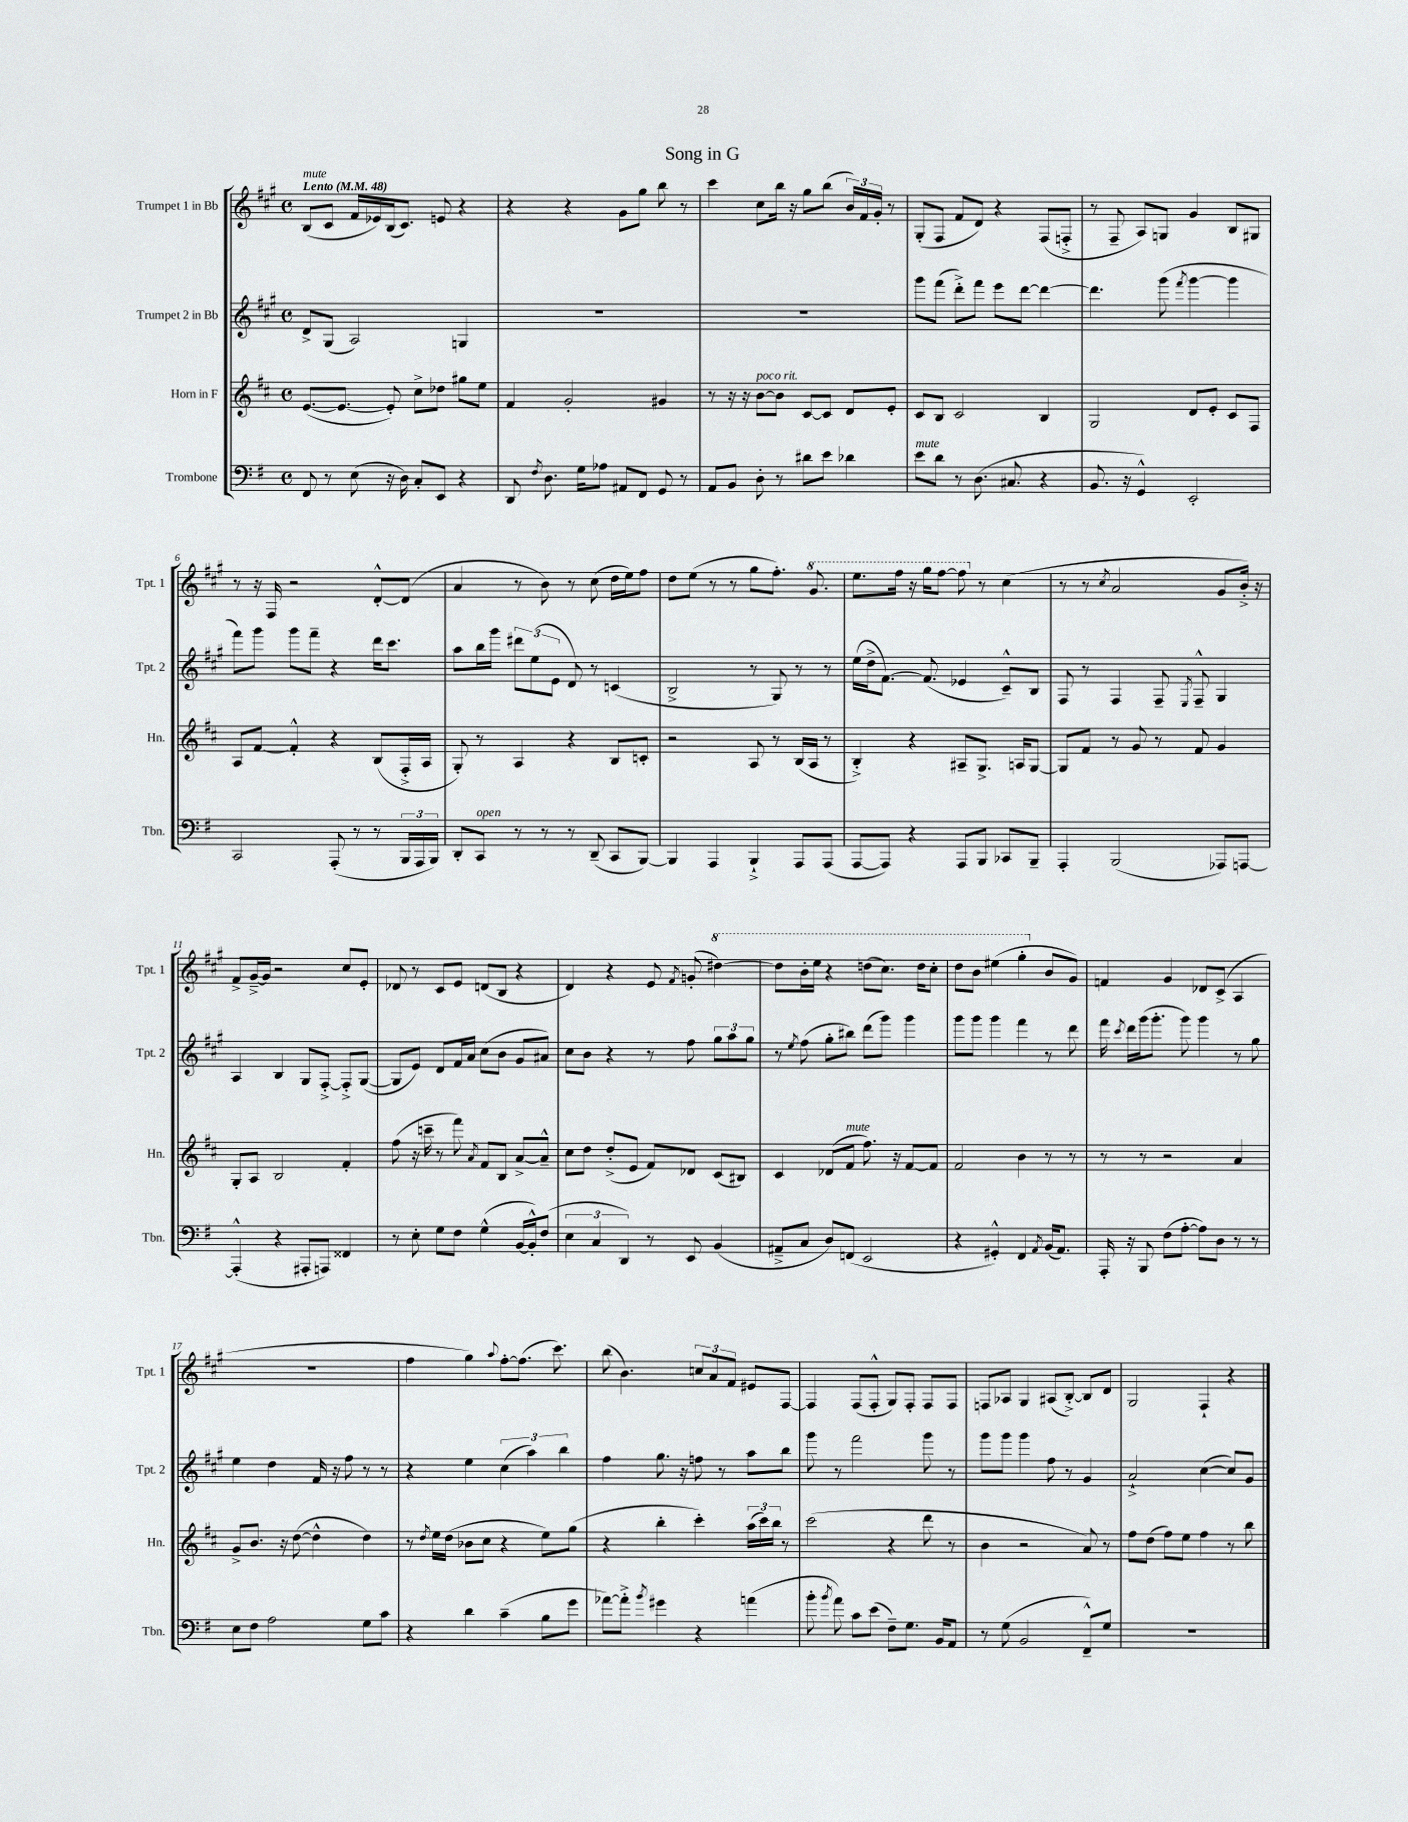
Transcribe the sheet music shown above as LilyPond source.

\header { title = "Song in G" }
<<
\new StaffGroup <<
\new Staff = "s0" \with { instrumentName = "Trumpet 1 in Bb" shortInstrumentName = "Tpt. 1" } {
    \clef treble \key a \major \defaultTimeSignature \time 4/4 \tempo "Lento" 4 = 48
    \autoBeamOff b8[^\markup { \italic "mute" }( cis'8] fis'16[ ees'16) b16( cis'8.]) e'8 r4 |
    r4 r4 gis'8[ gis''8] b''8 r8 |
    cis'''4 cis''8[ b''16] r16 gis''8[ b''8]( \tuplet 3/2 { b'16[) fis'16 gis'16]-. } r8 |
    gis8[-.( fis8] fis'8[ d'8]) r4 fis8[( f8]-.-> |
    r8 fis8-- a8[) g8] gis'4 b8[ gis8] |
    r8 r16 fis16 r2 d'8[~-.-^ d'8]( |
    a'4 r8 b'8) r8 cis''8( d''16[ e''16) fis''8] |
    d''8[ e''8]( r8 r8 gis''8[ fis''8.]-.) \ottava #1 gis''8. |
    e'''8.[ fis'''16] r16 gis'''16[ fis'''8]~ fis'''8 \ottava #0 r8 cis''4( |
    r8 r8 \acciaccatura { cis''8 } a'2 gis'8[ b'16]-.->) r16 |
    fis'8[-> gis'16~---> gis'16] r2 cis''8[ e'8]-. |
    des'8 r8 cis'8[ e'8] d'8[( b8] r4 |
    d'4) r4 e'8 \acciaccatura { fis'8 } g'8-.( \ottava #1 dis'''4~) |
    dis'''8[ b''16-. e'''16] r4 d'''8[( cis'''8.]) d'''16[ cis'''8]-. |
    d'''8[ b''8] eis'''4( gis'''4-. \ottava #0 b'8[ gis'8]) |
    f'4 gis'4 des'8[ cis'8]->( a4 |
    R1 |
    fis''4 gis''4) \appoggiatura { a''8 } fis''8[~-. fis''8.]( cis'''8.) |
    b''8( b'4.) \tuplet 3/2 { c''8[ a'8 fis'8] } eis'8[ fis8]~ |
    fis4 fis8[( fis8]-.-^ gis8[) fis8]-. fis8[ fis8] |
    f8[ aes8] gis4 ais8[( b8]~-.->) b8[ d'8] |
    gis2 fis4-! r4 \bar "|." |
}
\new Staff = "s1" \with { instrumentName = "Trumpet 2 in Bb" shortInstrumentName = "Tpt. 2" } {
    \clef treble \key a \major \defaultTimeSignature \time 4/4
    \autoBeamOff d'8[-> gis8]( a2) g4 |
    R1 |
    R1 |
    gis'''8[ fis'''8]( d'''8[-.->) fis'''8] e'''8[ d'''8]~ d'''4~ |
    d'''4. gis'''8( \acciaccatura { fis'''8 } gis'''4~ gis'''4 |
    fis'''8[) gis'''8] gis'''8[ fis'''8]-- r4 d'''16[ cis'''8.] |
    a''8[ b''16 gis'''16] \tuplet 3/2 { dis'''8[ e''8( e'8] } d'8) r8 c'4( |
    b2-> r8 gis8) r8 r8 |
    e''16[( d''16-> fis'8.]~) fis'8.( ees'4 cis'8[---^) b8] |
    fis8 r8 fis4 fis8-- \acciaccatura { e8 } fis8---^ gis4 |
    a4 b4 gis8[ fis8]~-.-> fis8[-.-> gis8]~( |
    gis8[ e'8]) d'8[ fis'16 a'16] cis''8[( b'8] gis'8[ ais'8]) |
    cis''8[ b'8] r4 r8 fis''8 \tuplet 3/2 { gis''8[ a''8 gis''8] } |
    r8 \acciaccatura { e''8 } fis''8( gis''8[-. bis''8]) d'''8[( gis'''8]) gis'''4 |
    gis'''8[ gis'''8] gis'''4 fis'''4 r8 d'''8 |
    fis'''16 \acciaccatura { cis'''8 } d'''16[ gis'''16( gis'''8.]-. gis'''8) gis'''4 r8 gis''8 |
    e''4 d''4 fis'16 r16 fis''8 r8 r8 |
    r4 e''4 \tuplet 3/2 { cis''4( a''4) b''4 } |
    fis''4 gis''8. r16 f''8 r8 a''8[ b''8] |
    gis'''8 r8 fis'''2 gis'''8 r8 |
    gis'''8[ gis'''8] gis'''4 fis''8 r8 gis'4 |
    a'2-!-> cis''4~( cis''8[) gis'8] \bar "|." |
}
\new Staff = "s2" \with { instrumentName = "Horn in F" shortInstrumentName = "Hn." } {
    \clef treble \key d \major \defaultTimeSignature \time 4/4
    \autoBeamOff e'8.[~( e'8.]~ e'8-.) cis''8[-> des''8] gis''8[ e''8] |
    fis'4 g'2-. gis'4 |
    r8 r16 r16 b'8[~^\markup { \italic "poco rit." } b'8] cis'8[~ cis'8] d'8[ e'8]-. |
    cis'8[ b8] cis'2 b4 |
    g2 d'8[ e'8]-. cis'8[ fis8] |
    a8[ fis'8]~ fis'4-.-^ r4 b8[( fis16-.-> a16] |
    g8-.) r8 a4 r4 b8[ c'8]-. |
    r2 a8 r8 b16[( a16] r8 |
    b4-.->) r4 ais8[-- g8.]-> a16[ g8]~ |
    g8[ fis'8] r8 g'8 r8 fis'8 g'4 |
    g8[-. a8] b2 fis'4-. |
    fis''8( r16 c'''16-- r8 fis'''8) \acciaccatura { a'8 } fis'8[ b8] a'8[~-> a'8]---^ |
    cis''8[ d''8] d''8[-.->( e'8] fis'8[) des'8] cis'8[( bis8]) |
    cis'4 des'8[( fis'8]^\markup { \italic "mute" } fis''8.) r16 fis'8[~ fis'8] |
    fis'2 b'4 r8 r8 |
    r8 r8 r2 a'4 |
    g'8[-> b'8.] r16 d''8~( d''4-^ d''4) |
    r8 \acciaccatura { d''8 } e''16[ d''16]( bes'8[ cis''8] r4 e''8[) g''8]( |
    r4 b''4-. cis'''4-.) \tuplet 3/2 { a''16[( cis'''16) b''16] } r8 |
    cis'''2( r4 d'''8 r8 |
    b'4 r2 a'8) r8 |
    fis''8[ d''8]( fis''8[) e''8] fis''4 r8 b''8 \bar "|." |
}
\new Staff = "s3" \with { instrumentName = "Trombone" shortInstrumentName = "Tbn." } {
    \clef bass \key g \major \defaultTimeSignature \time 4/4
    \autoBeamOff fis,8 r8 e8( r16 d16) c8[-. e,8] r4 |
    d,8 \acciaccatura { fis8 } d8. g16[ aes8] ais,8[ fis,8] g,8 r8 |
    a,8[ b,8] d8-. r8 dis'8[ e'8] des'4 |
    e'8[^\markup { \italic "mute" } d'8] r8 d8.( cis8. r4 |
    b,8. r16 g,4-^) e,2-. |
    c,2 a,,8-.( r8 r8 \tuplet 3/2 { b,,16[ a,,16 b,,16]) } |
    d,8[-. c,8]^\markup { \italic "open" } r8 r8 r8 d,8--( c,8[ b,,8]~) |
    b,,4 a,,4 b,,4-!-> a,,8[ a,,8]( |
    a,,8[~ a,,8]) r4 a,,8[ b,,8] ces,8[ b,,8]-- |
    a,,4-. b,,2( aes,,8[) a,,8]~ |
    a,,4-.-^( r4 ais,,8[-. a,,8]) fisis,4 |
    r8 e8-. g8[ fis8] g4-^( b,16[~ b,16-.-^) fis8]( |
    \tuplet 3/2 { e4 c4 d,4) } r8 e,8 b,4( |
    ais,8[---> c8] d8[) f,8]( e,2 |
    r4 gis,4-.-^) fis,4 \acciaccatura { a,8 } b,16[( a,8.]) |
    a,,16-. r16 b,,8 fis8[( a8]~-. a8[) d8] r8 r8 |
    e8[ fis8] a2 g8[ c'8] |
    r4 d'4 c'4--( b8[ g'8] |
    aes'8[~) aes'8]-.-> \acciaccatura { b'8 } gis'4 r4 a'4( |
    b'8-. \acciaccatura { b'8 } a'8) c'8[ e'8]( fis8[--) g8.] b,16[ a,8] |
    r8 g8( b,2 fis,8[---^) g8] |
    R1 \bar "|." |
}
>>
>>
